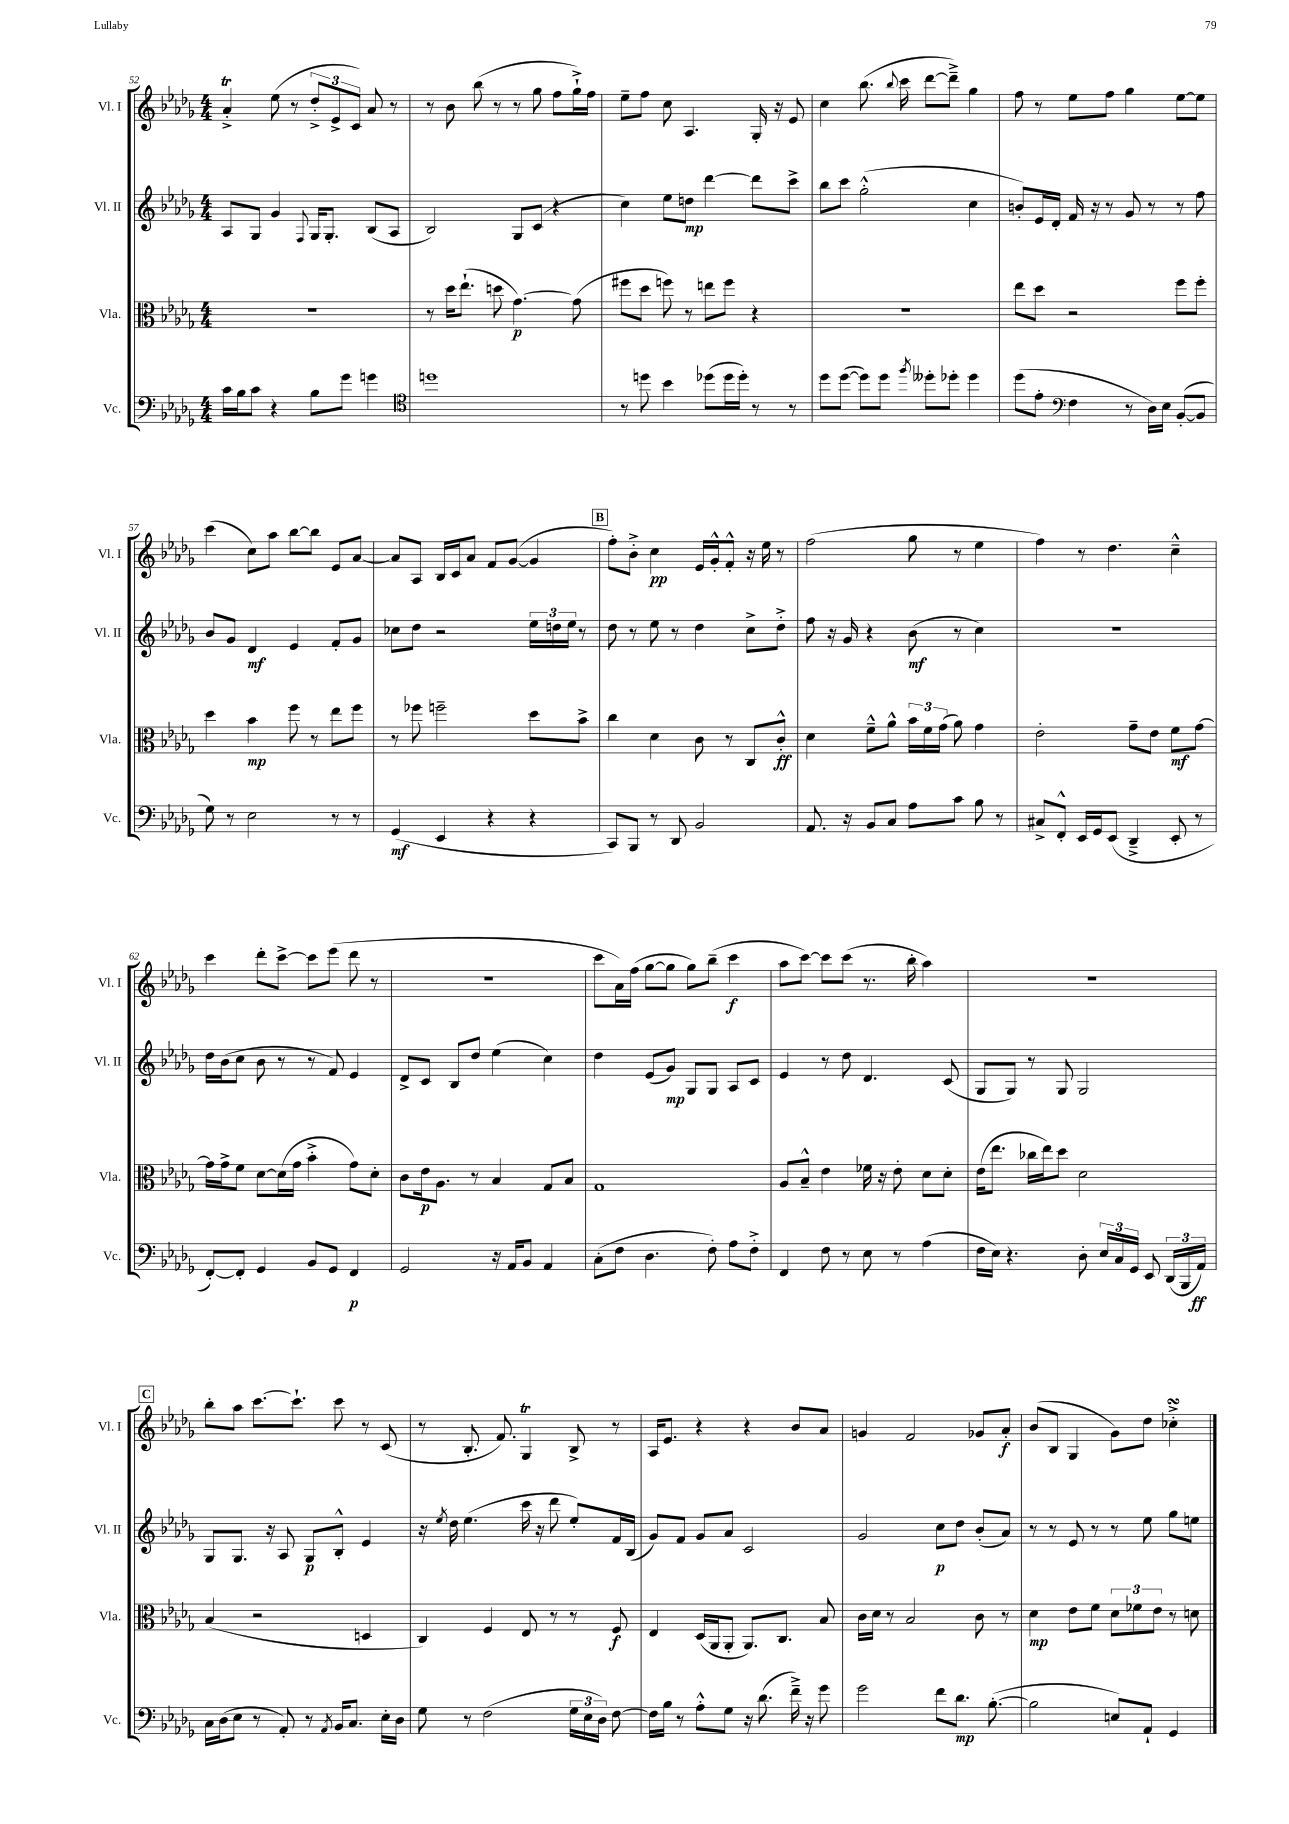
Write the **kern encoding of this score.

**kern	**kern	**kern	**kern
*staff4	*staff3	*staff2	*staff1
*clefF4	*clefC3	*clefG2	*clefG2
*k[b-e-a-d-g-]	*k[b-e-a-d-g-]	*k[b-e-a-d-g-]	*k[b-e-a-d-g-]
*M4/4	*M4/4	*M4/4	*M4/4
16c\LL	1r	8A-/L	4a-'^/
16B-\J	.	.	.
8c\J	.	8G-/J	.
4r	.	4g-/	(8ee-\
.	.	.	8r
.	.	8qqF/	.
8B-\L	.	16G-/LK	12dd-'^/L
.	.	8.G-'/J	.
.	.	.	12e-^/
8g-\J	.	.	.
.	.	.	12c/J)
4g\	.	(8B-/L	8a-/
.	.	8A-/J	8r
=	=	=	=
*clefC4	*	*	*
1dd	8r	2B-/)	8r
.	16dd-\LK	.	8b-\
.	(8.ee-`\J	.	.
.	.	.	(8bb-\
.	8dd\	.	8r
.	[4.g-\)	8G-/L	8r
.	.	(8c/J	8gg-\
.	.	4r	8ff\L
.	(8g-\]	.	16gg-`^\L)
.	.	.	16ff\JJ
=	=	=	=
8r	8ff#\L	4cc\)	8ee-~\L
8dd\	8dd-\J	.	8ff\J
4b-\	8ff\)	8ee-\L	8cc\
.	8r	8dd\J	4.A-/
(8dd-\L	8ee\L	[4ddd-\	.
16dd-\L	8ff\J	.	.
16dd-'\JJ)	.	.	.
8r	4r	8ddd-\]L	16G-'/
.	.	.	16r
8r	.	8ccc^\J	8e-/
=	=	=	=
8dd-\L	1r	8bb-\L	4cc\
([8dd-\J	.	8ccc\J	.
8dd-\]L)	.	(2gg-'^^\	(8.bb-\
8dd-\J	.	.	.
.	.	.	8qqbb-/
.	.	.	16ccc\
8qff/	.	.	.
8dd--'\L	.	.	[8ddd-\L
8dd-'\J	.	.	8ddd-~^\]J)
4dd-\	.	4cc\	4gg-\
=	=	=	=
(8dd-\L	8ee-\L	8b'/L)	8ff\
8e-'\J	8dd-\J	16e-/L	8r
.	.	16d-'/JJ	.
*clefF4	*	*	*
4F\	2r	16f/	8ee-\L
.	.	16r	.
.	.	8r	8ff\J
8r	.	8g-/	4gg-\
16D-\LL)	.	8r	.
16E-\JJ	.	.	.
([8BB-'/L	8ff\L	8r	[8ee-\L
8BB-/]J	8ff'\J	8ff\	8ee-\]J
=	=	=	=
8G-\)	4dd-\	8b-/L	(4ccc\
8r	.	8g-/J	.
2E-\	4b-\	4d-/	8cc\L)
.	.	.	8aa-\J
.	8ff\	4e-/	[8bb-\L
.	8r	.	8bb-\]J
8r	8ee-\L	8f'/L	8e-/L
8r	8ff\J	8g-/J	[8a-/J
=	=	=	=
(4GG-/	8r	8cc-\L	8a-/]L
.	8ff-\	8dd-\J	8A-/J
4EE-/	2ff~\	2r	16B-/LL
.	.	.	16c/J
.	.	.	8a-/J
4r	.	.	8f/L
.	.	.	([8g-/J
4r	8dd-\L	24ee-\LL	4g-/]
.	.	24dd\	.
.	.	24ee-\JJ	.
.	8b-^\J	8r	.
=	=	=	=
8CC/L)	4cc\	8dd-\	8ff'\L)
8BBB-/J	.	8r	8b-'^\J
8r	4d-\	8ee-\	4cc\
8DD-/	.	8r	.
2BB-/	8c\	4dd-\	16e-/LL
.	.	.	16g-'^^/J
.	8r	.	8f'^^/J
.	8C/L	8cc^\L	16r
.	.	.	16ee-\
.	8c'^^/J	8dd-'^\J	8r
=	=	=	=
8.AA-/	4d-\	8ff\	(2ff\
.	.	16r	.
16r	.	16g-/	.
8BB-/L	8f~^^\L	4r	.
8C/J	8a-^^\J	.	.
8A-\L	24b-\LL	(8b-\	8gg-\
.	24f\	.	.
.	(24g-\JJ	.	.
8c\J	8a-\)	8r	8r
8B-\	4g-\	4cc\)	4ee-\
8r	.	.	.
=	=	=	=
8C#^/L	2e-'\	1r	4ff\)
8FF'^^/J	.	.	.
16EE-/LL	.	.	8r
16GG-/J	.	.	.
(8EE-/J	.	.	4.dd-\
4DD-~^/	8g-~\L	.	.
.	8e-\J	.	.
8EE-'/	8f\L	.	4cc~^^\
8r	[8g-\J	.	.
=	=	=	=
[8FF'/L)	16g-\]LL	16dd-\LL	4ccc\
.	16g-^\J	(16b-\J	.
8FF'/]J	8f\J	8cc\J	.
4GG-/	[8d-\L	8b-\	8ddd-'\L
.	(16d-\]L	8r	[8ccc^\J
.	16g-\JJ	.	.
8BB-/L	4b-'^\	8r	8ccc\]L
8GG-/J	.	8f/)	(8eee-\J
4FF/	8g-\L)	4e-/	8ddd-\
.	8d-'\J	.	8r
=	=	=	=
2GG-/	8c\L	8d-^/L	1r
.	16e-\k	8c/J	.
.	8.A-\J	.	.
.	.	8B-/L	.
.	8r	8dd-/J	.
16r	4B-/	(4ee-\	.
16AA-/LK	.	.	.
8BB-/J	.	.	.
4AA-/	8G-/L	4cc\)	.
.	8B-/J	.	.
=	=	=	=
(8C'\L	1G-	4dd-\	8ccc\L
8F\J	.	.	16a-\L)
.	.	.	(16ff\JJ
4.D-\	.	(8e-/L	[8gg-\L
.	.	8g-/J)	8gg-\]J
.	.	8G-/L	8gg-\L)
8F'\)	.	8G-/J	(8bb-~\J
8A-\L	.	8A-/L	4ccc\
8F'^\J	.	8c/J	.
=	=	=	=
4FF/	8A-/L	4e-/	8aa-\L
.	8B-~^^/J	.	[8ccc\J)
8F\	4e-\	8r	8ccc\]L
8r	.	8dd-\	(8ccc\J
8E-\	16f-\	4.d-/	8.r
.	16r	.	.
8r	8e-'\	.	.
.	.	.	16bb-'\
(4A-\	8d-\L	.	4aa-\)
.	8d-'\J	(8c/	.
=	=	=	=
16F\LL	(16e-\LK	8G-/L	1r
16E-\JJ)	8.ee-\J	.	.
4.r	.	8G-/J)	.
.	16cc-\LL	8r	.
.	16ee-\J)	.	.
.	8dd-\J	8G-/	.
8D-'\	2d-\	2G-/	.
24E-/LL	.	.	.
24C/	.	.	.
24GG-/JJ	.	.	.
8EE-/	.	.	.
(24DD-/LL	.	.	.
24BBB-/	.	.	.
24AA-/JJ)	.	.	.
=	=	=	=
16C\LL	(4B-/	8G-/L	8bb-'\L
(16D-\J	.	.	.
8E-\J	.	8.G-/J	8aa-\J
8r	2r	.	[8.ccc\L
.	.	16r	.
8AA-'/)	.	8A-/	.
.	.	.	8.ccc`\]J
8r	.	8G-/L	.
8qAA-/	.	.	.
16BB-/LK	.	8B-'^^/J	8ccc\
8.C/J	.	.	.
.	4D/	4e-/	8r
16E-'\LL	.	.	(8c/
16D-\JJ	.	.	.
=	=	=	=
8G-\	4C/)	16r	8r
.	.	8qee-/	.
.	.	16dd-\	.
8r	.	(4.ee-\	8.B-'/
(2F\	4F/	.	.
.	.	.	8.f/)
.	8E-/	16ccc\	4G-/
.	.	16r	.
.	8r	8ddd-\	.
24G-\LL	8r	8ee-'/L)	8B-^/
24E-\	.	.	.
24D-\JJ)	.	.	.
[8F\	8F/	16f/L	8r
.	.	(16B-/JJ	.
=	=	=	=
16F\]LL	4E-/	8g-/L)	16A-/LK
16B-\JJ	.	.	8.e-/J
8r	.	8f/J	.
8A-'^^\L	(16D-/LL	8g-/L	4r
.	16AA-/J	.	.
8G-\J	8AA-'/J	8a-/J	.
16r	8.AA-/L)	2c/	4r
(8.d-\	.	.	.
.	8.C/J	.	.
16f~^\)	.	.	8b-/L
16r	.	.	.
8g-\	8B-/	.	8a-/J
=	=	=	=
2g-\	16c\LL	2g-/	4g/
.	16d-\JJ	.	.
.	8r	.	.
.	2B-/	.	2f/
8f\L	.	8cc\L	.
8.d-\J	.	8dd-\J	.
.	8c\	(8b-'/L	8g-/L
([8.B-'\	.	.	.
.	8r	8a-/J)	8a-'/J
=	=	=	=
2B-\]	4d-\	8r	(8b-/L
.	.	8r	8B-/J
.	8e-\L	8e-/	4G-/
.	8f\J	8r	.
8E/L)	12d-\L	8r	8g-\L)
.	12f-\	.	.
8AA-`/J	.	8ee-\	8dd-\J
.	12e-\J	.	.
4GG-/	8r	8gg-\L	4cc-'^\
.	8d\	8ee\J	.
==	==	==	==
*-	*-	*-	*-
